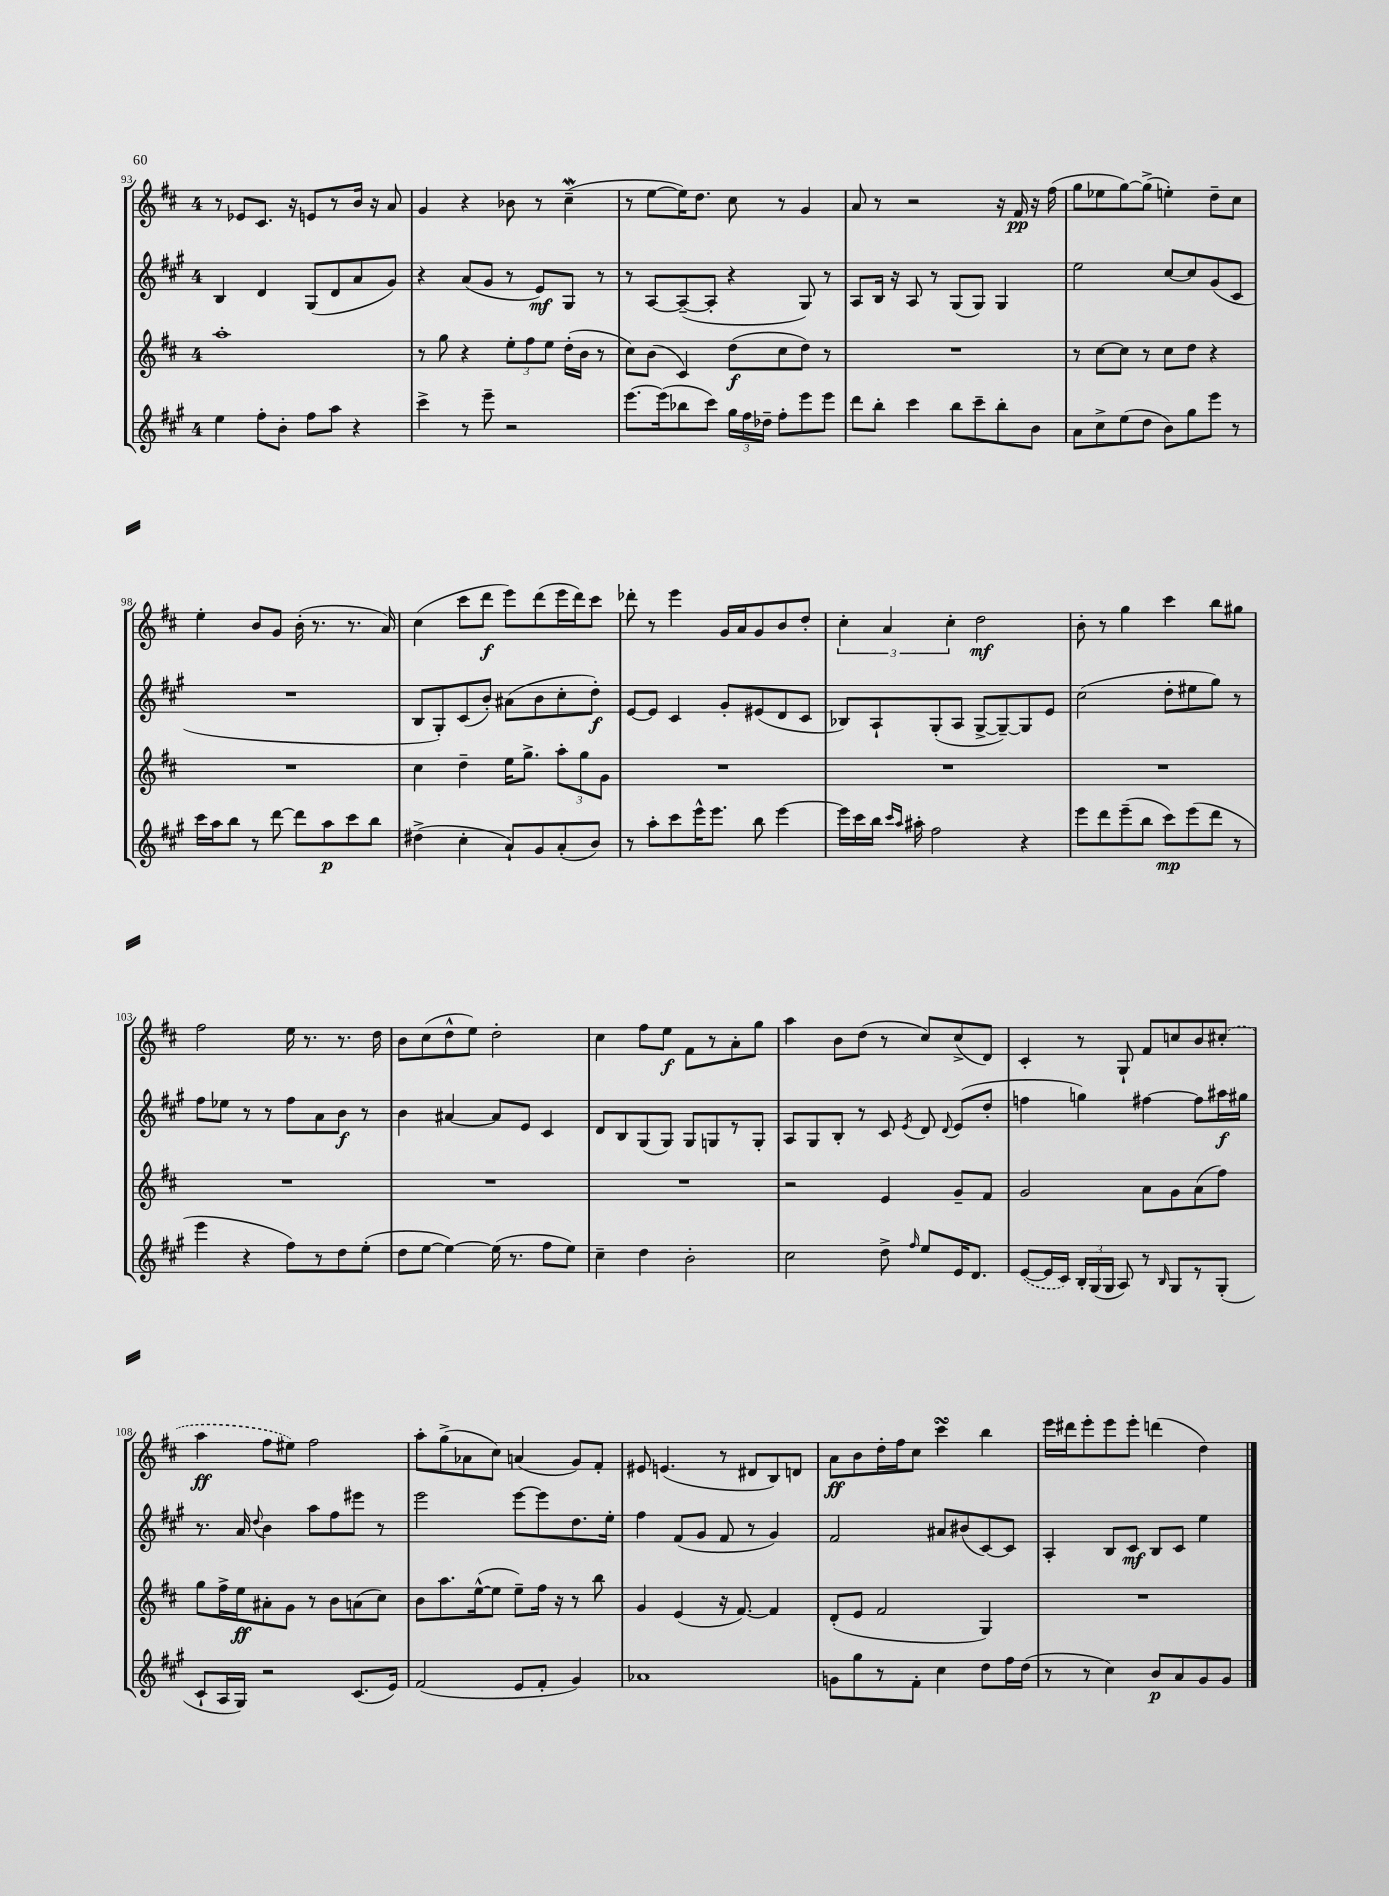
<<
\new StaffGroup <<
\new Staff = "s0" {
    \clef treble \key d \major \once \override Staff.TimeSignature.style = #'single-digit \time 4/4
    \autoBeamOff r8 ees'8[ cis'8.] r16 e'8[ r8 b'16] r16 a'8 |
    g'4 r4 bes'8 r8 cis''4--\mordent( |
    r8 e''8[~ e''16) d''8.] cis''8 r8 g'4 |
    a'8 r8 r2 r16 fis'16\pp r16 fis''16( |
    g''8[ ees''8 g''8~) g''8]->( e''4-.) d''8[-- cis''8] |
    e''4-. b'8[ g'8] b'16-.( r8. r8. a'16) |
    cis''4( cis'''8[ d'''8]\f e'''8[) d'''8( e'''16 d'''16) cis'''8] |
    des'''8-. r8 e'''4 g'16[ a'16 g'8 b'8 d''8]-. |
    \tuplet 3/2 { cis''4-. a'4 cis''4-. } d''2\mf |
    b'8-. r8 g''4 cis'''4 b''8[ gis''8] |
    fis''2 e''16 r8. r8. d''16 |
    b'8[ cis''8( d''8-^ e''8]) d''2-. |
    cis''4 fis''8[ e''8]\f fis'8[ r8 a'8-. g''8] |
    a''4 b'8[ d''8]( r8 cis''8[) cis''8->( d'8]) |
    cis'4-. r8 g8-! fis'8[ c''8 b'8 \once \slurDashed cis''8]-.( |
    a''4\ff fis''8[ eis''8]) fis''2 |
    a''8[-. g''8->( aes'8 cis''8]) a'4( g'8[) fis'8]-. |
    eis'8 e'4.( r8 dis'8[ b8) d'8] |
    a'8[\ff b'8 d''16-. fis''16 cis''8] cis'''4\turn b''4 |
    e'''16[ dis'''16 e'''8-. e'''8 e'''8]-. d'''4( d''4) \bar "|." |
}
\new Staff = "s1" {
    \clef treble \key a \major \once \override Staff.TimeSignature.style = #'single-digit \time 4/4
    \autoBeamOff b4 d'4 gis8[( d'8 a'8 gis'8]) |
    r4 a'8[( gis'8] r8 e'8[\mf) gis8] r8 |
    r8 a8[~ a8~--( a8]-. r4 gis8) r8 |
    a8[ b16] r16 a8 r8 gis8[( gis8]) gis4 |
    e''2 cis''8[~ cis''8 gis'8( cis'8] |
    R1 |
    b8[ gis8-.) cis'8( b'8]-.) ais'8[( b'8 cis''8-. d''8]-.\f) |
    e'8[~ e'8] cis'4 gis'8[-. eis'8( d'8 cis'8] |
    bes8[) a8-! gis8-.( a8] gis8[~-> gis8~--) gis8 e'8] |
    cis''2( d''8[-. eis''8 gis''8]) r8 |
    fis''8[ ees''8] r8 r8 fis''8[ a'8 b'8]\f r8 |
    b'4 ais'4~ ais'8[ e'8] cis'4 |
    d'8[ b8 gis8( gis8]) gis8[ g8 r8 g8]-. |
    a8[ gis8 b8]-. r8 cis'8 \acciaccatura { e'8 } d'8 \appoggiatura { d'8 } e'8[( d''8]-. |
    f''4 g''4) fis''4~ fis''8[ ais''16\f gis''16] |
    r8. a'16 \appoggiatura { d''8 } b'4 a''8[ fis''8 eis'''8] r8 |
    e'''2 e'''8[~ e'''8 d''8. e''16]-. |
    fis''4 fis'8[( gis'8] fis'8 r8 gis'4) |
    fis'2 ais'8[ bis'8( cis'8~) cis'8] |
    a4-. b8[ cis'8]\mf b8[ cis'8] e''4 \bar "|." |
}
\new Staff = "s2" {
    \clef treble \key d \major \once \override Staff.TimeSignature.style = #'single-digit \time 4/4
    \autoBeamOff a''1-. |
    r8 g''8 r4 \tuplet 3/2 { e''8[-. fis''8 e''8] } d''16[-.( b'16] r8 |
    cis''8[) b'8]( cis'4) d''8[\f( cis''8 d''8]) r8 |
    R1 |
    r8 cis''8[~ cis''8] r8 cis''8[ d''8] r4 |
    R1 |
    cis''4 d''4-- e''16[ g''8.]-> \tuplet 3/2 { a''8[-. g''8 g'8] } |
    R1 |
    R1 |
    R1 |
    R1 |
    R1 |
    R1 |
    r2 e'4 g'8[-- fis'8] |
    g'2 a'8[ g'8 a'8( fis''8]) |
    g''8[ fis''16-> e''16\ff ais'8-. g'8] r8 b'8[ a'8( cis''8]) |
    b'8[ a''8. e''16~-^( e''8] e''8[--) fis''16] r16 r8 b''8 |
    g'4 e'4( r16 fis'8.~) fis'4 |
    d'8[-.( e'8] fis'2 g4) |
    R1 \bar "|." |
}
\new Staff = "s3" {
    \clef treble \key a \major \once \override Staff.TimeSignature.style = #'single-digit \time 4/4
    \autoBeamOff e''4 fis''8[-. b'8]-. fis''8[ a''8] r4 |
    cis'''4-> r8 e'''8-- r2 |
    e'''8.[~ e'''16( bes''8 cis'''8]) \tuplet 3/2 { gis''16[ fis''16 des''16]-- } fis''8[-. e'''8 e'''8] |
    d'''8[ b''8]-. cis'''4 b''8[ cis'''8-- b''8-. b'8] |
    a'8[ cis''8-> e''8( d''8] b'8[) gis''8 e'''8] r8 |
    cis'''16[ a''16 b''8] r8 d'''8~ d'''8[ a''8\p cis'''8 b''8] |
    dis''4->( cis''4-. a'8[-!) gis'8 a'8-.( b'8]) |
    r8 a''8[-. cis'''8 e'''16-^ e'''8.] b''8 e'''4~ |
    e'''16[ cis'''16 b''16] \grace { cis'''16[ a''16] } ais''16-. fis''2 r4 |
    e'''8[ d'''8 e'''8--( b''8] cis'''8[\mp) e'''8( d'''8] r8 |
    e'''4 r4 fis''8[) r8 d''8 e''8]-.( |
    d''8[ e''8]~ e''4~) e''16( r8. fis''8[ e''8]) |
    cis''4-- d''4 b'2-. |
    cis''2 d''8-> \grace { fis''16 } e''8[ e'16 d'8.] |
    \once \slurDashed e'8[~( e'16 cis'16]) \tuplet 3/2 { b16[-. gis16( gis16] } a8) r8 \grace { b16 } gis8[ r8 gis8]-.( |
    cis'8[-! a16 gis16]) r2 cis'8.[( e'16]) |
    fis'2( e'8[ fis'8]-. gis'4) |
    aes'1 |
    g'8[ gis''8 r8 fis'8]-. cis''4 d''8[ fis''16 d''16]( |
    r8 r8 cis''4) b'8[\p a'8 gis'8 gis'8] \bar "|." |
}
>>
>>
\layout { \context { \Score currentBarNumber = #93 } }
